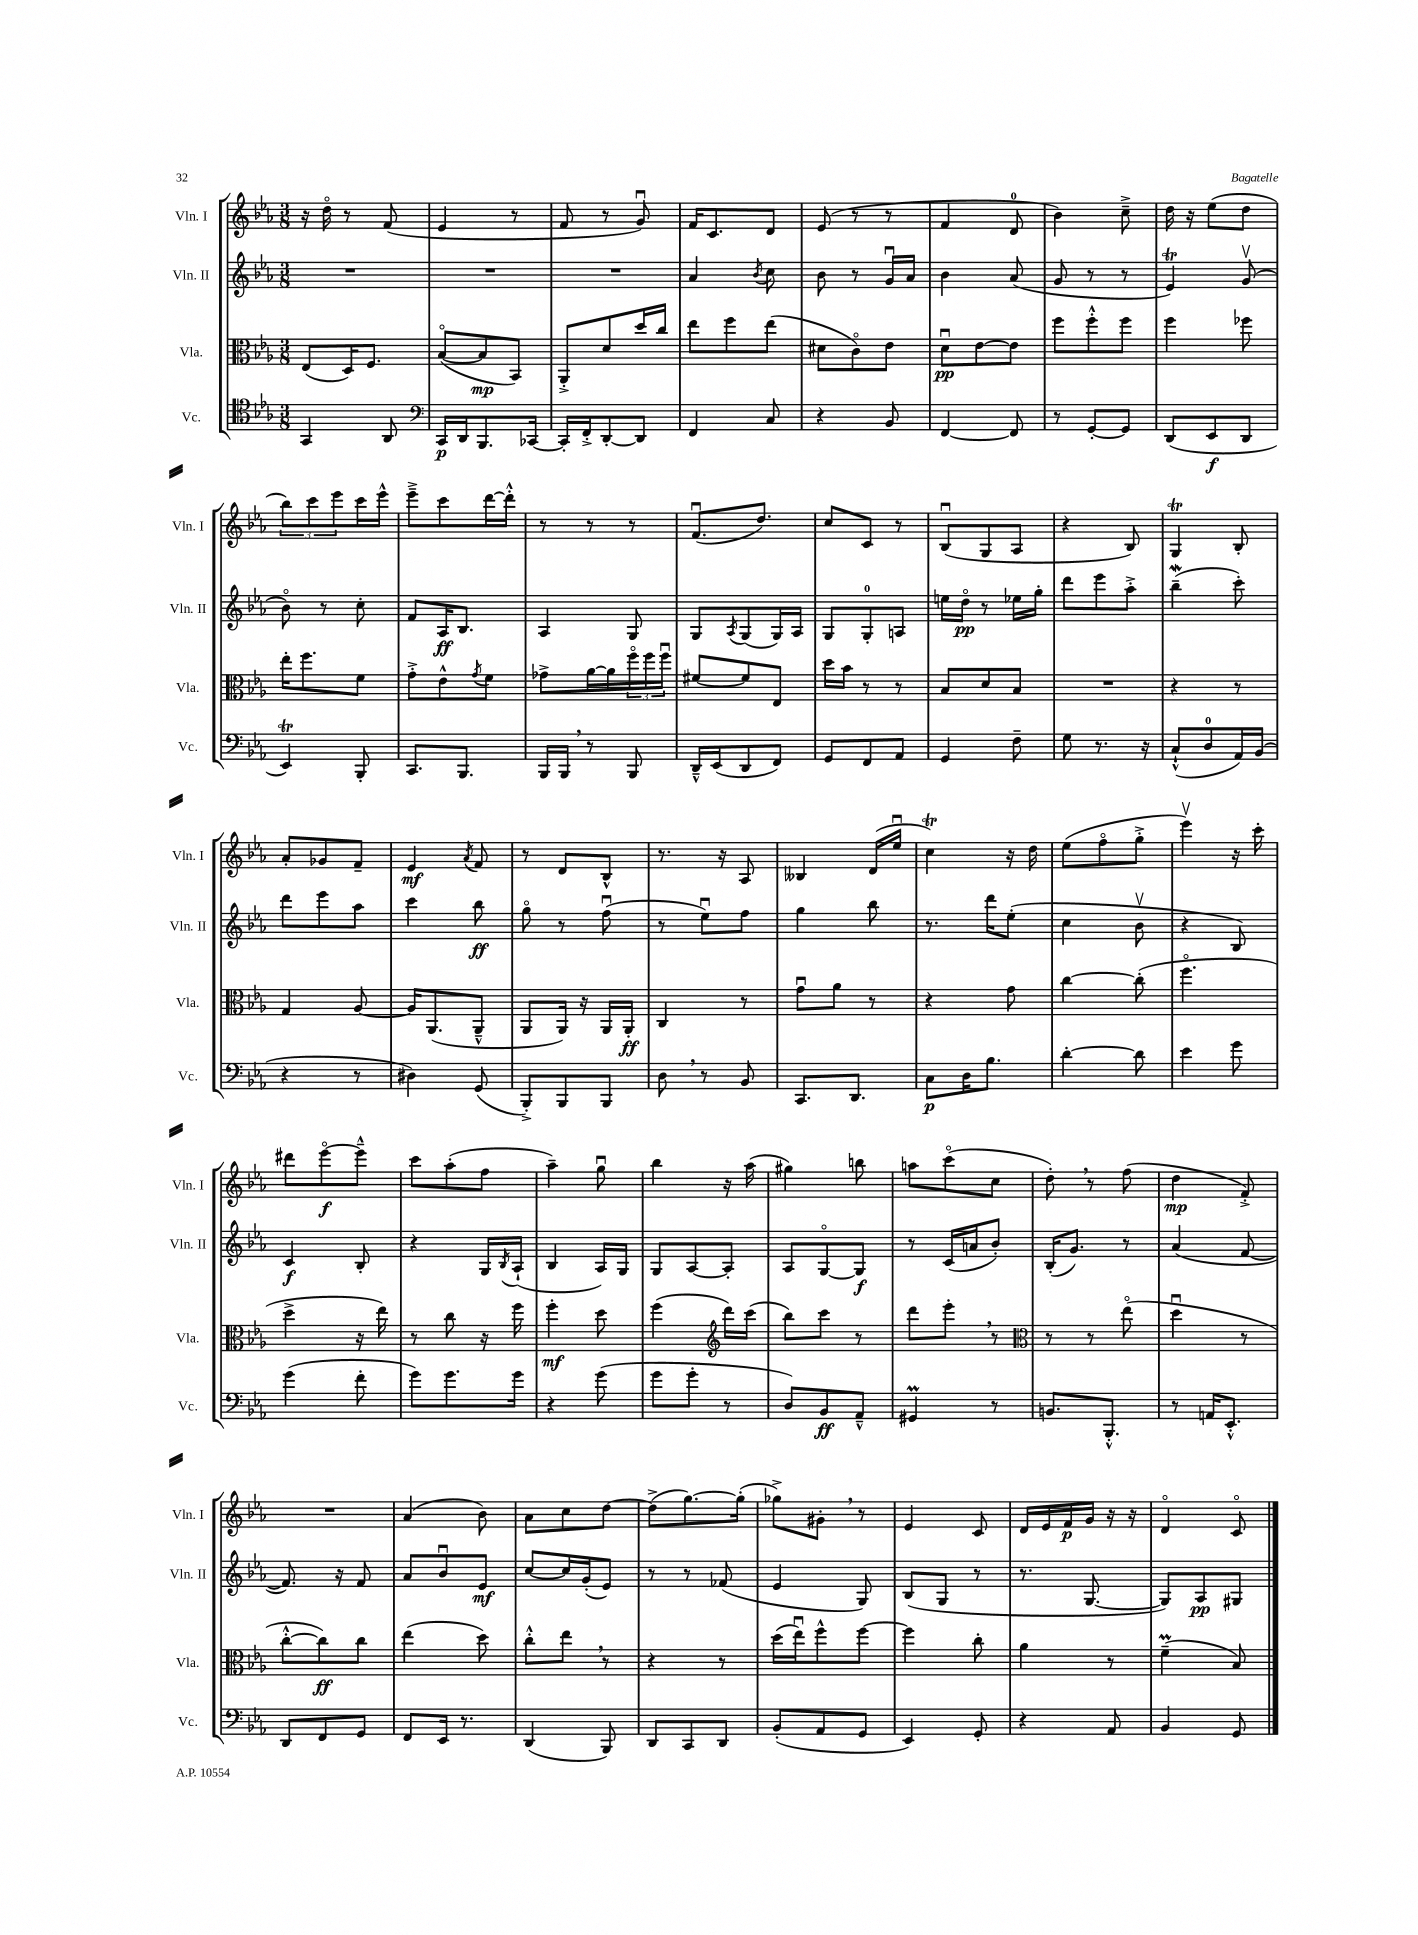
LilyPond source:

<<
\new StaffGroup <<
\new Staff = "s0" \with { instrumentName = "Vln. I" shortInstrumentName = "Vln. I" } {
    \clef treble \key ees \major \numericTimeSignature \time 3/8
    r16 d''16\flageolet r8 f'8( |
    ees'4 r8 |
    f'8 r8 g'8\downbow) |
    f'16 c'8. d'8 |
    ees'8( r8 r8 |
    f'4 d'8-0 |
    bes'4) c''8---> |
    d''16 r16 ees''8( d''8 |
    \tuplet 3/2 { bes''8) c'''8 ees'''8 } c'''16 ees'''16-^ |
    ees'''8---> c'''8 d'''16~ d'''16-.-^ |
    r8 r8 r8 |
    f'8.\downbow( d''8.) |
    c''8 c'8 r8 |
    bes8\downbow( g8 aes8 |
    r4 bes8) |
    g4\trill bes8-. |
    aes'8-. ges'8 f'8-- |
    ees'4\mf \acciaccatura { aes'8 } f'8 |
    r8 d'8 bes8-^ |
    r8. r16 aes8 |
    beses4 d'16( ees''16\downbow |
    c''4\trill) r16 d''16 |
    ees''8( f''8\flageolet g''8-.-> |
    ees'''4\upbow) r16 c'''16-. |
    dis'''8 ees'''8~\flageolet\f ees'''8---^ |
    c'''8 aes''8-.( f''8 |
    aes''4--) g''8\downbow |
    bes''4 r16 aes''16( |
    gis''4) b''8 |
    a''8 c'''8\flageolet( c''8 |
    d''8-.) \breathe r8 f''8( |
    d''4\mp f'8-.->) |
    R4. |
    aes'4( bes'8) |
    aes'8 c''8 d''8~ |
    d''8->( g''8.~) g''16-.( |
    ges''8->) gis'8-. \breathe r8 |
    ees'4 c'8 |
    d'16 ees'16 f'16\p g'16 r16 r16 |
    d'4\flageolet c'8\flageolet \bar "|." |
}
\new Staff = "s1" \with { instrumentName = "Vln. II" shortInstrumentName = "Vln. II" } {
    \clef treble \key ees \major \numericTimeSignature \time 3/8
    R4. |
    R4. |
    R4. |
    aes'4 \acciaccatura { bes'8 } c''8 |
    bes'8 r8 g'16\downbow aes'16 |
    bes'4 aes'8( |
    g'8 r8 r8 |
    ees'4\trill) g'8\upbow( |
    bes'8\flageolet) r8 c''8-. |
    f'8 aes16\ff bes8. |
    aes4 g8 |
    g8 \acciaccatura { aes8 } g8( g16) aes16 |
    g8 g8-0-. a8 |
    e''16 d''16\flageolet\pp r8 ees''16 g''16-. |
    d'''8 ees'''8 aes''8-.-> |
    bes''4--\mordent( c'''8-.) |
    d'''8 ees'''8 aes''8 |
    c'''4 bes''8\ff |
    g''8\flageolet r8 f''8\downbow( |
    r8 ees''8\downbow) f''8 |
    g''4 bes''8 |
    r8. d'''16 ees''8-.( |
    c''4 bes'8\upbow |
    r4 bes8) |
    c'4\f bes8-. |
    r4 g16 \acciaccatura { bes8 } aes16-!( |
    bes4 aes16) g16 |
    g8 aes8~ aes8-. |
    aes8 g8~\flageolet g8\f |
    r8 c'16( a'16 bes'8-.) |
    bes16-.( g'8.) r8 |
    aes'4( f'8~ |
    f'8.) r16 f'8 |
    aes'8 bes'8\downbow ees'8\mf |
    c''8~ c''16 g'16-.( ees'8) |
    r8 r8 fes'8( |
    ees'4 g8) |
    bes8( g8 r8 |
    r8. g8.~ |
    g8) aes8\pp gis8 \bar "|." |
}
\new Staff = "s2" \with { instrumentName = "Vla." shortInstrumentName = "Vla." } {
    \clef alto \key ees \major \numericTimeSignature \time 3/8
    ees8( d16) f8. |
    bes8~\flageolet( bes8\mp bes,8) |
    aes,8-.-> d'8 d''16 c''16 |
    ees''8 f''8 ees''8( |
    dis'8 c'8\flageolet) ees'8 |
    d'8\downbow\pp ees'8~ ees'8 |
    f''8 f''8-.-^ f''8 |
    f''4 fes''8 |
    ees''16-. f''8. f'8 |
    g'8-.-> ees'8-^ \acciaccatura { g'8 } f'8 |
    ges'8-> aes'16~ aes'16 \tuplet 3/2 { f''16\flageolet f''16 f''16\downbow } |
    fis'8~ fis'8 ees8 |
    d''16 bes'16 r8 r8 |
    bes8 d'8 bes8 |
    R4. |
    r4 r8 |
    g4 aes8~ |
    aes16 aes,8.( aes,8---^ |
    aes,8 aes,16) r16 aes,16 aes,16-.\ff |
    c4 r8 |
    g'8\downbow aes'8 r8 |
    r4 g'8 |
    c''4~ c''8-.( |
    f''4.\flageolet |
    d''4-> r16 ees''16) |
    r8 c''8 r16 f''16 |
    f''4-.\mf d''8 |
    f''4( \clef treble d'''16) c'''16( |
    bes''8) c'''8 r8 |
    d'''8 ees'''8-. \breathe r8 |
    \clef alto r8 r8 ees''8\flageolet( |
    d''4\downbow r8 |
    c''8~-.-^ c''8\ff) c''8 |
    ees''4( d''8) |
    c''8-.-^ ees''8 \breathe r8 |
    r4 r8 |
    d''16( ees''16\downbow) f''8-^ f''8~ |
    f''4 c''8-. |
    aes'4 r8 |
    f'4--\prall( bes8) \bar "|." |
}
\new Staff = "s3" \with { instrumentName = "Vc." shortInstrumentName = "Vc." } {
    \clef tenor \key ees \major \numericTimeSignature \time 3/8
    g,4 aes,8 |
    \clef bass c,16\p d,16 bes,,8. ces,16~ |
    ces,16-. f,16-.-> d,8~-. d,8 |
    f,4 c8 |
    r4 bes,8 |
    f,4~ f,8 |
    r8 g,8~-. g,8 |
    d,8( ees,8\f d,8 |
    ees,4\trill) bes,,8-. |
    c,8. bes,,8. |
    bes,,16 bes,,16 \breathe r8 bes,,8 |
    d,16---^ ees,16( d,8 f,8) |
    g,8 f,8 aes,8 |
    g,4 f8-- |
    g8 r8. r16 |
    c8-!-^( d8-0 aes,16) bes,16( |
    r4 r8 |
    dis4) g,8( |
    bes,,8-.->) bes,,8 bes,,8 |
    d8 \breathe r8 bes,8 |
    c,8. d,8. |
    c8\p d16 bes8. |
    d'4~-. d'8 |
    ees'4 g'8 |
    g'4( f'8-. |
    g'8) g'8. g'16 |
    r4 g'8( |
    g'8 g'8-. r8 |
    d8) bes,8\ff aes,8---^ |
    gis,4\prall r8 |
    b,8. bes,,8.-.-^ |
    r8 a,16 ees,8.-.-^ |
    d,8 f,8 g,8 |
    f,8 ees,16 r8. |
    d,4( bes,,8) |
    d,8 c,8 d,8 |
    bes,8-.( aes,8 g,8 |
    ees,4) g,8-. |
    r4 aes,8 |
    bes,4 g,8 \bar "|." |
}
>>
>>
\layout { \context { \Score \remove "Bar_number_engraver" } }
